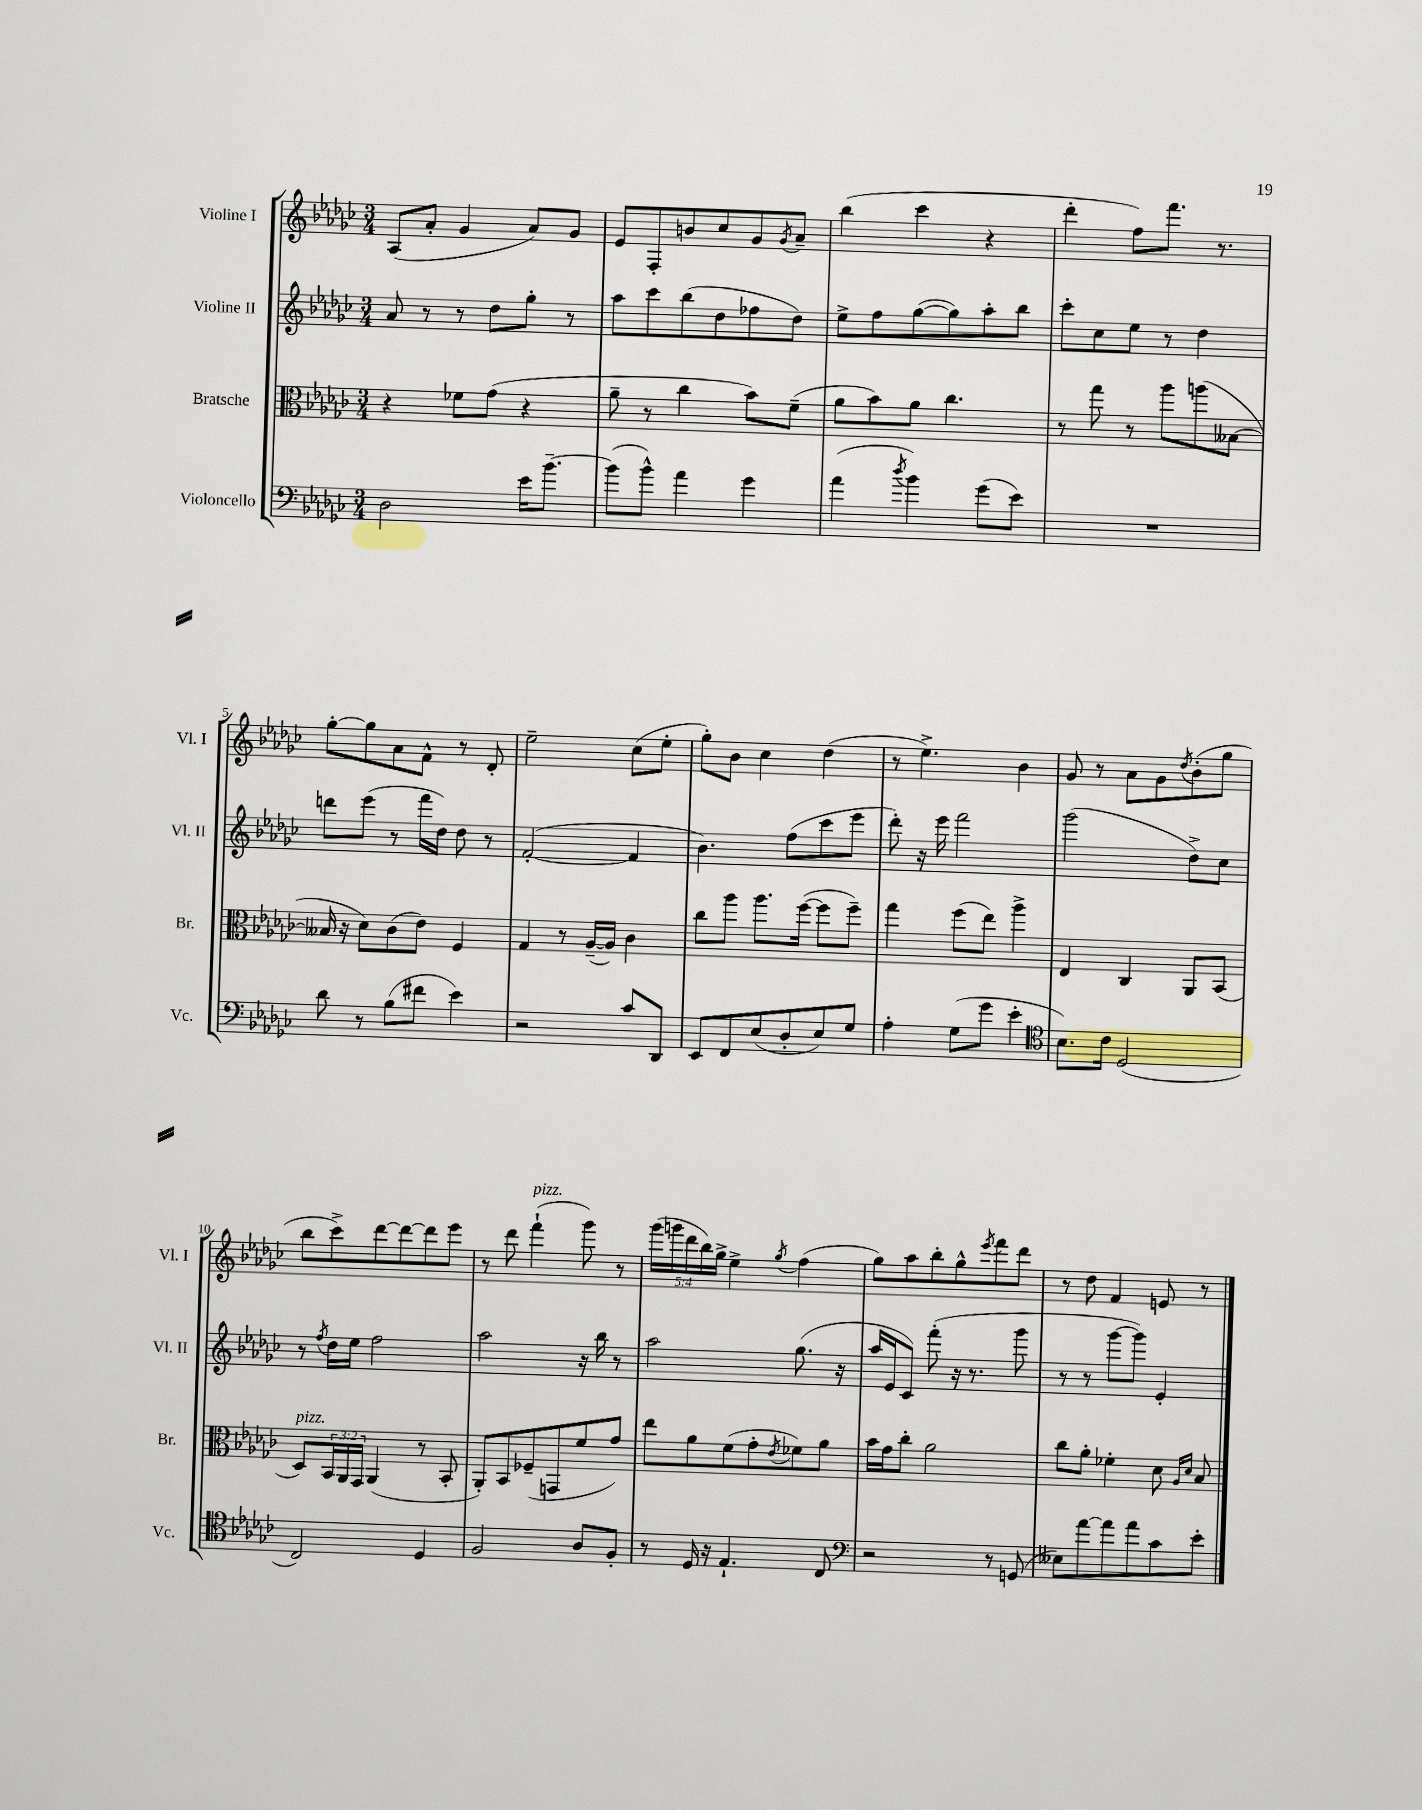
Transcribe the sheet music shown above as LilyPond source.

<<
\new StaffGroup <<
\new Staff = "s0" \with { instrumentName = "Violine I" shortInstrumentName = "Vl. I" } {
    \clef treble \key ges \major \numericTimeSignature \time 3/4 \override Staff.TupletNumber.text = #tuplet-number::calc-fraction-text
    aes8( aes'8-. ges'4 aes'8) ges'8 |
    ees'8 f8-. b'8 ces''8 ges'8 \acciaccatura { ges'8 } aes'8-- |
    bes''4( ces'''4 r4 |
    des'''4-. f''8) f'''8. r8. |
    ges''8~-. ges''8 aes'8 f'8-^ r8 des'8-. |
    ees''2-- ces''8( ees''8-. |
    ges''8-.) bes'8 ces''4 des''4( |
    r8 ees''4.->) bes'4 |
    ges'8 r8 aes'8 ges'8 \acciaccatura { des''8 } bes'8-.( ges''8 |
    bes''8 ces'''8->) des'''8~ des'''8~ des'''8 ees'''8 |
    r8 des'''8 f'''4-!^\markup { \italic "pizz." }( ges'''8) r8 |
    \tuplet 5/4 { ges'''16( g'''16 des'''16 bes''16) ges''16-> } ees''4-> \acciaccatura { ges''8 } f''4( |
    ges''8) aes''8 bes''8-. ges''8-^ \acciaccatura { ees'''8 } f'''8 des'''8 |
    r8 des''8 f'4 e'8 r8 \bar "|." |
}
\new Staff = "s1" \with { instrumentName = "Violine II" shortInstrumentName = "Vl. II" } {
    \clef treble \key ges \major \numericTimeSignature \time 3/4
    aes'8 r8 r8 des''8 ges''8-. r8 |
    aes''8 ces'''8 bes''8( des''8 fes''8 des''8) |
    ees''8-> f''8 ges''8~( ges''8) aes''8-. bes''8 |
    ces'''8-. ces''8 ees''8 r8 des''4 |
    d'''8 ees'''8( r8 f'''16 des''16) des''8 r8 |
    f'2~-.( f'4 |
    bes'4.) f''8( ces'''8 ees'''8 |
    des'''8-.) r16 ees'''16 f'''2 |
    ges'''2( des''8->) ces''8 |
    r8 \acciaccatura { f''8 } des''16 ees''16 f''2 |
    aes''2 r16 bes''16 r8 |
    aes''2 ges''8.( r16 |
    aes''16 ees'16 ces'8) f'''8-.( r16 r8. ges'''8 |
    r8 r8 ges'''8~ ges'''8) ees'4-. \bar "|." |
}
\new Staff = "s2" \with { instrumentName = "Bratsche" shortInstrumentName = "Br." } {
    \clef alto \key ges \major \numericTimeSignature \time 3/4 \override Staff.TupletNumber.text = #tuplet-number::calc-fraction-text
    r4 fes'8 ges'8( r4 |
    aes'8-- r8 ces''4 bes'8) f'8--( |
    aes'8 bes'8) aes'8 ces''4. |
    r8 ges''8 r8 aes''8 a''8( beses8~ |
    beses16 r16 des'8) ces'8( ees'8) f4 |
    ges4 r8 aes16~--( aes16) ces'4 |
    ces''8 aes''8 aes''8. f''16~( f''8 f''8--) |
    ges''4 f''8( ees''8) aes''4-> |
    ees4 ces4 aes,8 bes,8( |
    des8^\markup { \italic "pizz." }) \tuplet 3/2 { bes,16 aes,16 ges,16 } aes,4( r8 bes,8-. |
    aes,8-.) bes,8 fes8--( g,8 f'8 ges'8) |
    ees''8 aes'8 f'8( ges'8-. \acciaccatura { ees'8 } fes'8) aes'8 |
    bes'16 ges'16 ces''8-. aes'2 |
    ces''8 aes'8-. fes'4-. des'8 \grace { aes16 des'16 } bes8 \bar "|." |
}
\new Staff = "s3" \with { instrumentName = "Violoncello" shortInstrumentName = "Vc." } {
    \clef bass \key ges \major \numericTimeSignature \time 3/4
    des2 ees'16 bes'8.~-- |
    bes'8( bes'8-^) aes'4 ges'4 |
    aes'4( \acciaccatura { des''8 } bes'4) ges'8( ees'8) |
    R2. |
    des'8 r8 bes8( fis'8 ees'4) |
    r2 ces'8 des,8 |
    ees,8 f,8 ees8( des8-. ees8) ges8 |
    aes4-. ges8( ges'8 ees'4-. |
    \clef tenor bes8.) ces'16 des2( |
    ces2) des4 |
    f2 aes8 f8-. |
    r8 des16 r16 ees4.-! ces8 |
    \clef bass r2 r8 g,8( |
    eeses8) aes'8~ aes'8 aes'8 ces'8 ees'8-. \bar "|." |
}
>>
>>
